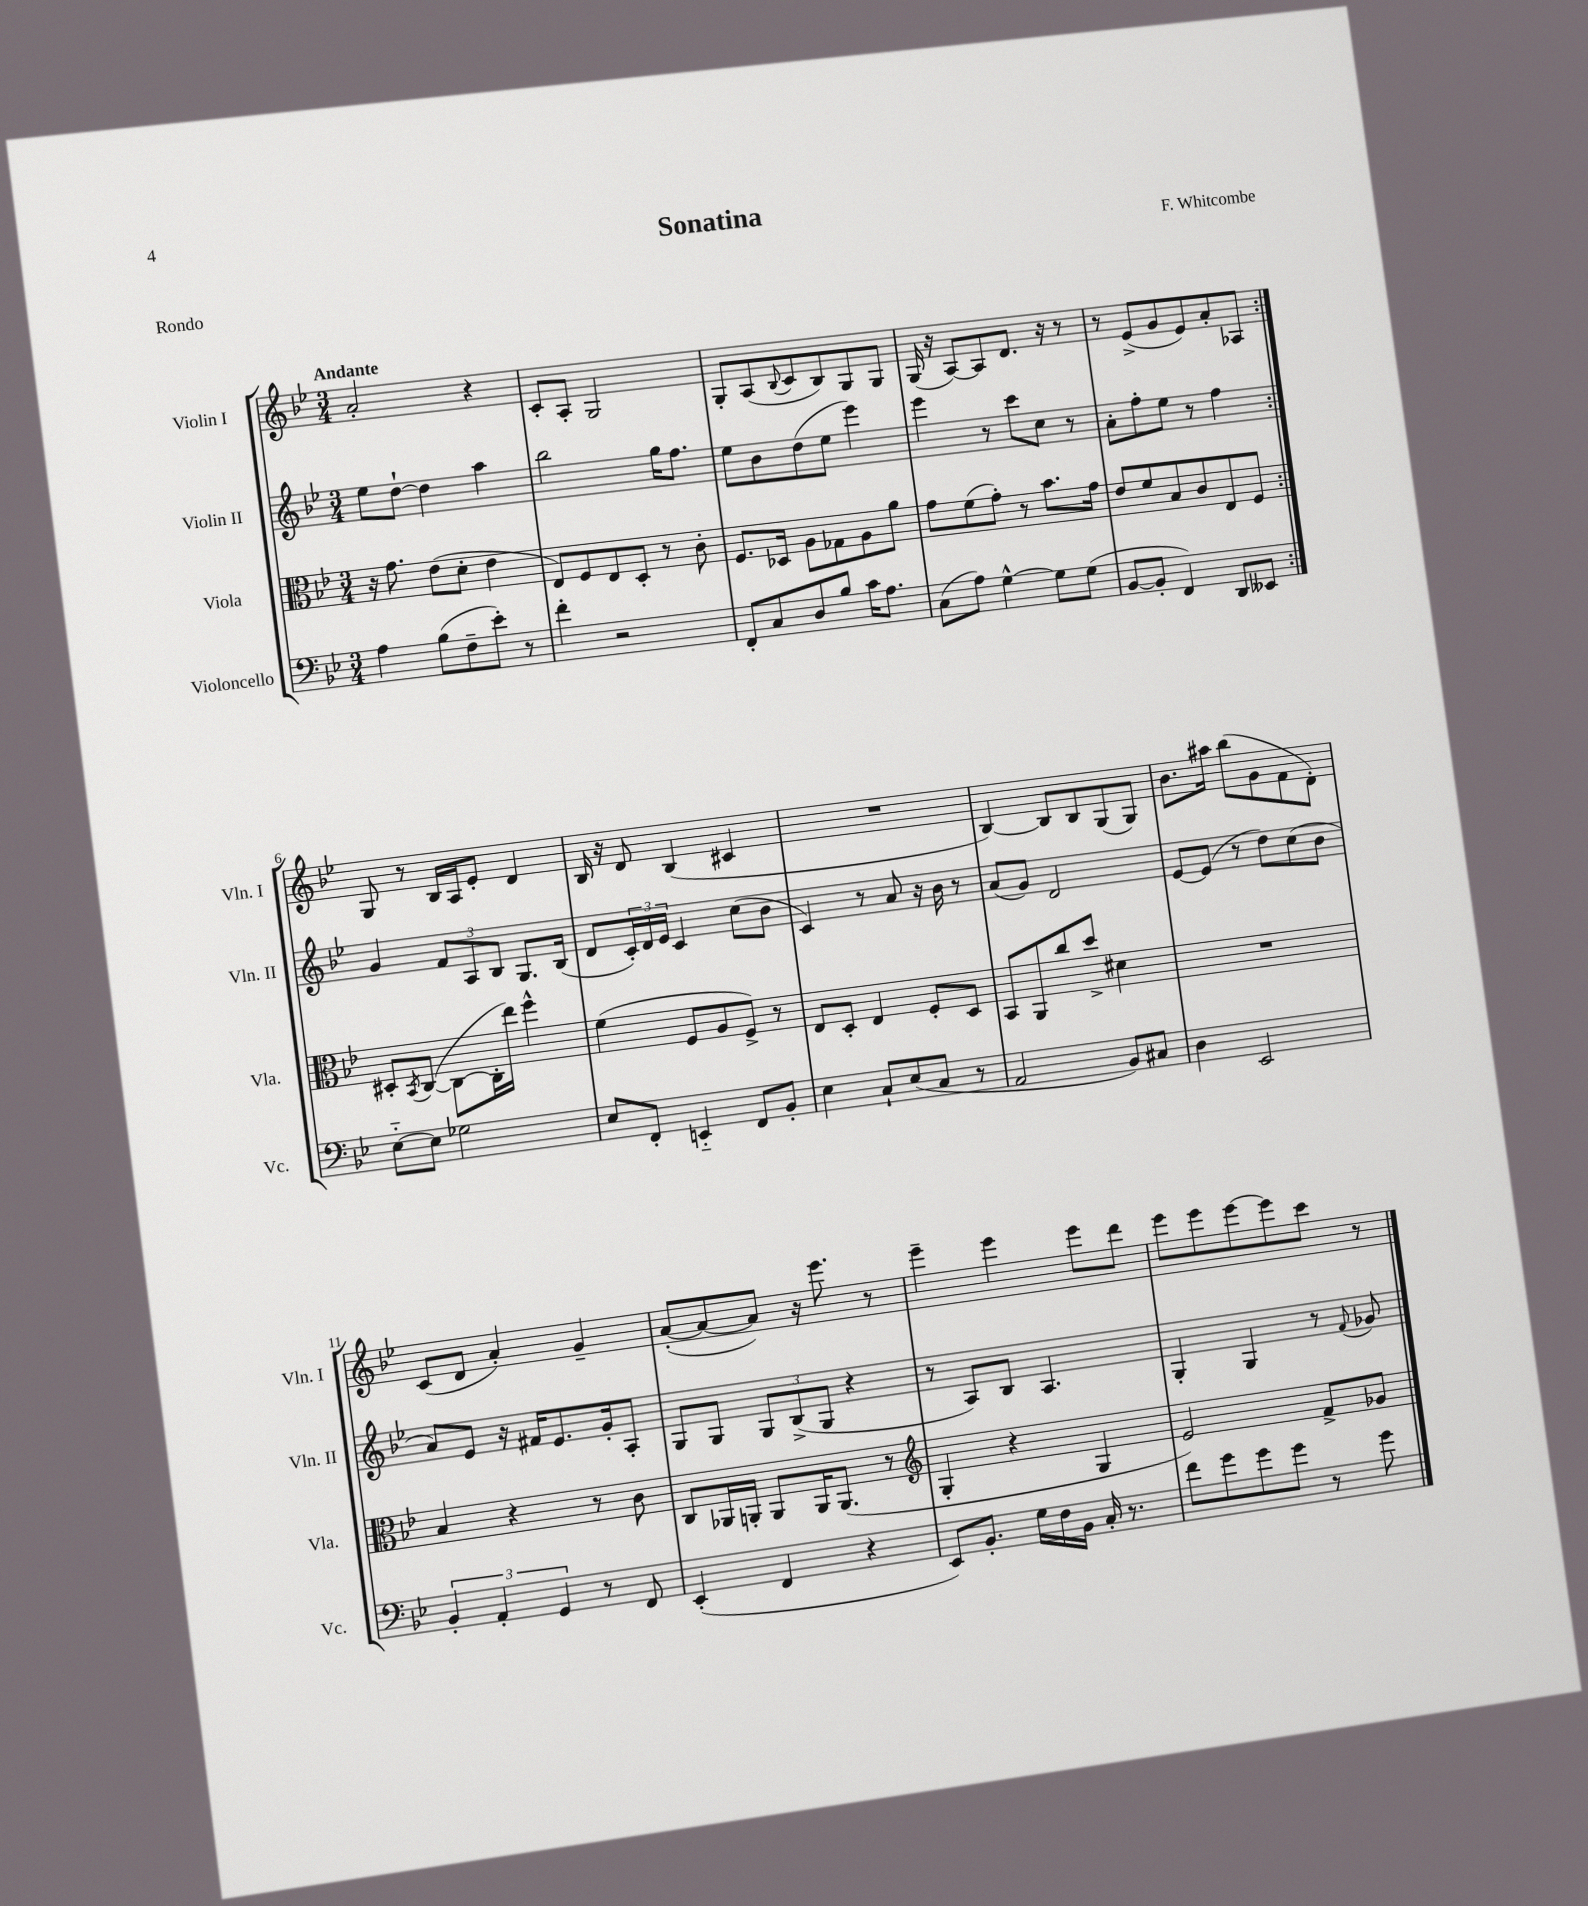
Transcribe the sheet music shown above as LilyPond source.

\header { title = "Sonatina" composer = "F. Whitcombe" piece = "Rondo" }
<<
\new StaffGroup <<
\new Staff = "s0" \with { instrumentName = "Violin I" shortInstrumentName = "Vln. I" } {
    \clef treble \key bes \major \numericTimeSignature \time 3/4 \tempo "Andante"
    \repeat volta 2 { a'2-. r4 |
    c'8-. a8-. g2 |
    g8-. a8( \appoggiatura { bes8 } c'8 bes8) g8 g8 |
    g16( r16 a8~) a8 d'8. r16 r8 |
    r8 ees'8->( g'8 ees'8) a'8-. aes8 | }
    g8 r8 bes16 a16 ees'8-. d'4 |
    bes16 r16 d'8 bes4( cis'4 |
    R2. |
    bes4~) bes8 bes8 g8( g8) |
    bes'8. ais''16 bes''8( g'8 f'8 d'8-.) |
    c'8( d'8 a'4-.) g'4-- |
    a'8~-.( a'8~ a'8) r16 ees'''8. r8 |
    ees'''4-- ees'''4 ees'''8 d'''8 |
    ees'''8 ees'''8 ees'''8~ ees'''8 c'''8 r8 \bar "|." |
}
\new Staff = "s1" \with { instrumentName = "Violin II" shortInstrumentName = "Vln. II" } {
    \clef treble \key bes \major \numericTimeSignature \time 3/4
    \repeat volta 2 { ees''8 d''8~-! d''4 a''4 |
    bes''2 g''16 f''8. |
    ees''8 bes'8 d''8( ees''8 ees'''4) |
    ees'''4 r8 c'''8 c''8 r8 |
    a'8-. f''8-. ees''8 r8 f''4 | }
    g'4 \tuplet 3/2 { f'8 a8 bes8 } g8. bes16( |
    d'8 \tuplet 3/2 { c'16-.) d'16 ees'16 } c'4 c''8( bes'8 |
    c'4) r8 a'8 r16 bes'16 r8 |
    a'8( g'8) d'2 |
    ees'8~ ees'8( r8 d''8) c''8( bes'8 |
    a'8) ees'8 r16 fis'16 ees'8. g'16-. a8-. |
    g8 g8 \tuplet 3/2 { g8 bes8->( g8 } r4 |
    r8 a8) bes8 a4. |
    g4-. g4 r8 \appoggiatura { f'8 } ges'8 \bar "|." |
}
\new Staff = "s2" \with { instrumentName = "Viola" shortInstrumentName = "Vla." } {
    \clef alto \key bes \major \numericTimeSignature \time 3/4
    \repeat volta 2 { r16 g'8. ees'8( d'8-. ees'4 |
    ees8) f8 ees8 d8-. r8 c'8-. |
    f8. des16 a8 ges8 a8 a'8 |
    g'8 f'8( g'8-.) r8 bes'8. g'16 |
    ees'8 f'8 bes8 c'8 ees8 f8 | }
    dis8-. \acciaccatura { bes,8 } c8~( c8~ c16-. ees''16) f''4-^ |
    f'4( f8 a8 f8->) r8 |
    ees8 d8-. ees4 f8-. d8 |
    bes,8 a,8 c''8 d''8-> dis'4 |
    R2. |
    bes4 r4 r8 c'8 |
    c8 aes,16 a,16-. a,8 a,16 a,8.( r8 |
    \clef treble g4-. r4 g4 |
    ees'2) f'8-> ges'8 \bar "|." |
}
\new Staff = "s3" \with { instrumentName = "Violoncello" shortInstrumentName = "Vc." } {
    \clef bass \key bes \major \numericTimeSignature \time 3/4
    \repeat volta 2 { a4 bes8( f8-- ees'8-.) r8 |
    f'4-. r2 |
    f,8-. c8 d8 bes8 c'16 a8. |
    c8( a8) g4~-^ g8 g8( |
    bes,8~ bes,8-. f,4) d,8 eeses,8 | }
    ees8~-_ ees8 ges2 |
    ees8 f,8-. e,4-_ f,8 bes,8-. |
    ees4 c8-! ees8( c8 r8 |
    a,2 bes,8) cis8 |
    d4 ees,2 |
    \tuplet 3/2 { bes,4-. a,4-. g,4 } r8 f,8 |
    ees,4-.( f,4 r4 |
    ees,8) bes,8.-. g16 f16 bes,16 c16-. r8. |
    f'8 g'8 g'8 g'8 r8 g'8 \bar "|." |
}
>>
>>
